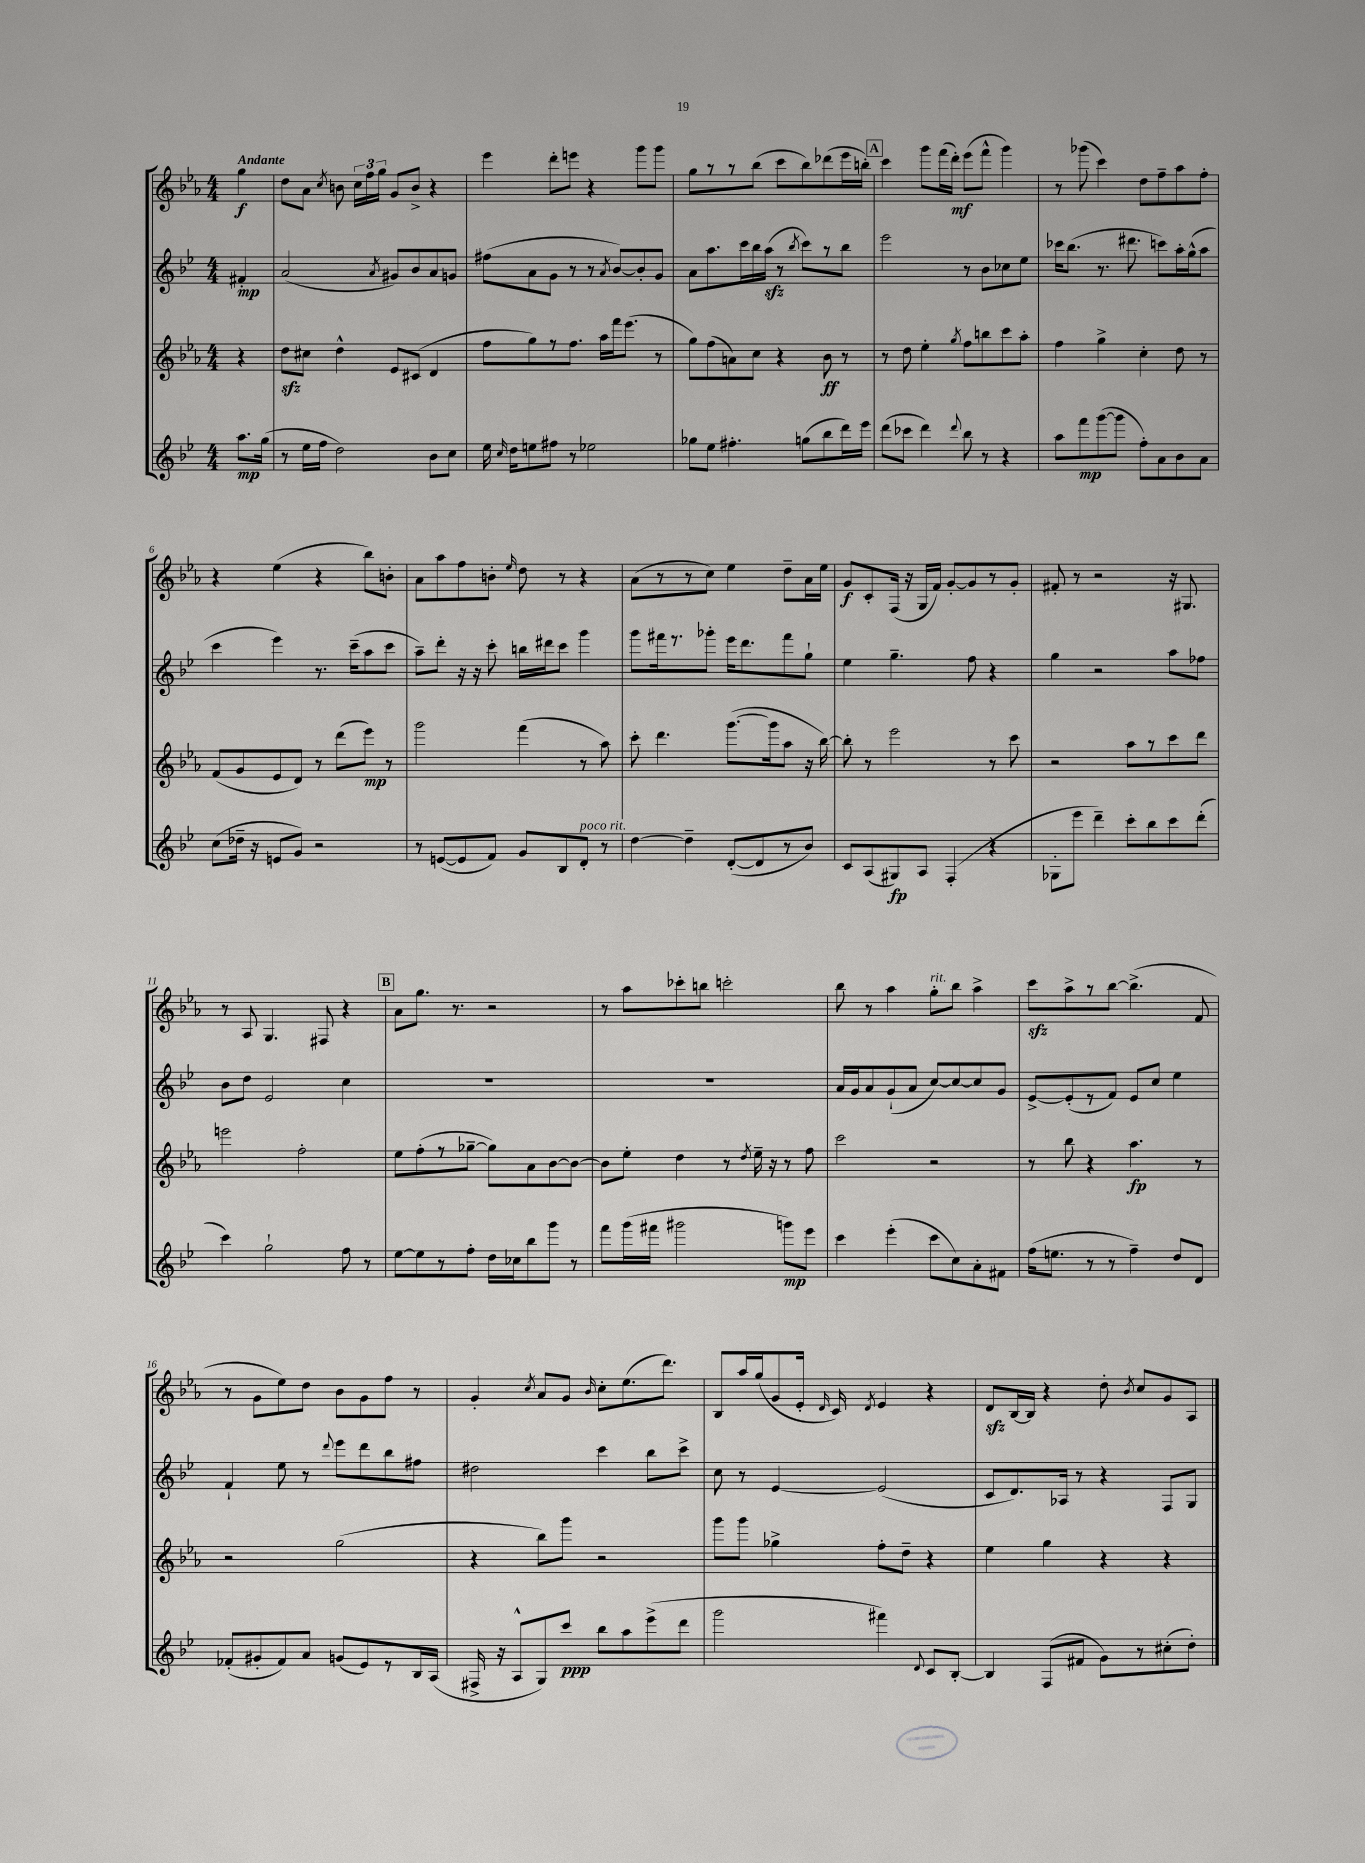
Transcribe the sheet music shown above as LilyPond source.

<<
\new StaffGroup <<
\new Staff = "s0" {
    \clef treble \key ees \major \numericTimeSignature \time 4/4 \partial 4 \tempo "Andante"
    \autoBeamOff g''4\f |
    d''8[ aes'8] \acciaccatura { c''8 } b'8 \tuplet 3/2 { c''16[ f''16 g''16] } g'8[ b'8]-> r4 |
    ees'''4 d'''8[-. e'''8] r4 g'''8[ g'''8] |
    g''8[ r8 r8 bes''8]( c'''8[ bes''8) des'''8( ees'''16 b''16]-.) |
    \mark \markup { \box "A" } c'''4 g'''8[ f'''16( d'''16]-.\mf) ees'''8[( f'''8]-^ g'''4) |
    r8 ges'''8( c'''4) d''8[ f''8-- aes''8 f''8]-. |
    r4 ees''4( r4 bes''8[) b'8]-. |
    aes'8[ aes''8 f''8 b'8]-. \grace { ees''16 } d''8 r8 r4 |
    aes'8[( r8 r8 c''8]) ees''4 d''8[-- aes'16 ees''16] |
    g'8[\f c'8-. f16]( r16 g16[ f'16]) g'8[~-. g'8 r8 g'8]-. |
    fis'8-. r8 r2 r16 gis8. |
    r8 aes8 g4. fis8 r4 |
    \mark \markup { \box "B" } aes'8[ g''8.] r8. r2 |
    r8 aes''8[ ces'''8-. b''8] c'''2-. |
    bes''8 r8 aes''4 g''8[-.^\markup { \italic "rit." } bes''8] aes''4-> |
    c'''8[\sfz aes''8-> r8 bes''8]~ bes''4.->( f'8 |
    r8 g'8[ ees''8) d''8] bes'8[ g'8 f''8] r8 |
    g'4-. \acciaccatura { c''8 } aes'8[ g'8] \grace { bes'16 } c''8[-. ees''8.( d'''8.]) |
    bes8[ aes''16 g''16( g'8 ees'16]-. \grace { d'16 } c'16) \acciaccatura { d'8 } ees'4 r4 |
    d'8[\sfz bes16~ bes16] r4 d''8-. \acciaccatura { bes'8 } c''8[ g'8 aes8] \bar "|." |
}
\new Staff = "s1" {
    \clef treble \key bes \major \numericTimeSignature \time 4/4 \partial 4
    \autoBeamOff fis'4-.\mp |
    a'2( \acciaccatura { a'8 } gis'8[) bes'8 a'8 g'8] |
    fis''8[( a'8 g'8] r8 r8 \acciaccatura { a'8 } bes'8[~) bes'8-. g'8] |
    a'8[ a''8. c'''16 bes''16 a''16]\sfz( r8 \acciaccatura { bes''8 } c'''8[) r8 bes''8] |
    \mark \markup { \box "A" } ees'''2 r8 bes'8[ ces''8 ees''8] |
    ces'''16[ bes''8.]( r8. dis'''8. c'''8[) a''16-. g''16-^( a''8] |
    c'''4 ees'''4) r8. c'''16[--( a''8 c'''8] |
    a''8[--) d'''8]-. r16 r16 c'''8-. b''16[ dis'''16 c'''8] g'''4 |
    g'''8[ fis'''16 r8. ges'''8]-. ees'''16[ d'''8. fis'''8 g''8]-! |
    ees''4 g''4.-- f''8 r4 |
    g''4 r2 a''8[ fes''8] |
    bes'8[ d''8] ees'2 c''4 |
    \mark \markup { \box "B" } R1 |
    R1 |
    a'16[ g'16 a'8 g'8-!( a'8] c''8[~) c''8~ c''8 g'8] |
    ees'8[~-> ees'8-.( r8 f'8]) ees'8[ c''8] ees''4 |
    f'4-! ees''8 r8 \appoggiatura { d'''8 } ees'''8[ d'''8 bes''8 fis''8] |
    dis''2 c'''4 bes''8[ c'''8]-> |
    c''8 r8 ees'4~ ees'2( |
    c'8[ d'8.) aes16] r8 r4 f8[ g8] \bar "|." |
}
\new Staff = "s2" {
    \clef treble \key ees \major \numericTimeSignature \time 4/4 \partial 4
    \autoBeamOff r4 |
    d''8[\sfz cis''8] d''4-^ ees'8[ cis'8]( d'4 |
    f''8[ g''8) r8 f''8.] aes''16[ f'''16 ees'''8.]( r8 |
    g''8[) f''8( a'8) c''8] r4 bes'8\ff r8 |
    \mark \markup { \box "A" } r8 d''8 ees''4-. \acciaccatura { g''8 } f''8[ b''8 c'''8 aes''8]-. |
    f''4 g''4-> c''4-. d''8 r8 |
    f'8[( g'8 ees'8 d'8]) r8 d'''8[( ees'''8]\mp) r8 |
    g'''2 f'''4( r8 aes''8) |
    c'''8-. d'''4. g'''8.[~( g'''16 aes''8] r16 bes''16~) |
    bes''8-. r8 ees'''2 r8 c'''8 |
    r2 aes''8[ r8 c'''8 d'''8] |
    e'''2 f''2-. |
    \mark \markup { \box "B" } ees''8[ f''8-.( r8 ges''8]~-- ges''8[) aes'8 bes'8~ bes'8]~ |
    bes'8[ ees''8]-. d''4 r8 \acciaccatura { d''8 } ees''16-- r16 r8 f''8 |
    c'''2 r2 |
    r8 bes''8 r4 aes''4.\fp r8 |
    r2 g''2( |
    r4 bes''8[) g'''8] r2 |
    g'''8[ g'''8] ges''4-> f''8[-. d''8]-- r4 |
    ees''4 g''4 r4 r4 \bar "|." |
}
\new Staff = "s3" {
    \clef treble \key bes \major \numericTimeSignature \time 4/4 \partial 4
    \autoBeamOff a''8.[\mp g''16]( |
    r8 ees''16[ f''16] d''2) bes'8[ c''8] |
    ees''16 \grace { c''16 } d''16[ e''8 fis''8] r8 ees''2 |
    ges''8[ ees''8] fis''4.-. g''8[( bes''8 d'''16) ees'''16] |
    \mark \markup { \box "A" } d'''8[( ces'''8] d'''4) \appoggiatura { d'''8 } bes''8 r8 r4 |
    a''8[ f'''8\mp g'''8~( g'''8] f''8[-.) a'8 bes'8 a'8] |
    c''8[( des''16]-- r16 e'8[ g'8]) r2 |
    r8 e'8[~( e'8 f'8]) g'8[ bes8 d'8]-.^\markup { \italic "poco rit." } r8 |
    d''4~ d''4-- d'8[~-.( d'8 r8 bes'8]) |
    c'8[ a8( gis8\fp) a8] f4-.( r4 |
    ges8[-. ees'''8] d'''4--) c'''8[-. bes''8 c'''8 d'''8]-.( |
    c'''4) g''2-! f''8 r8 |
    \mark \markup { \box "B" } ees''8[~ ees''8 r8 f''8]-. d''16[ ces''16 bes''8 g'''8] r8 |
    f'''8[ g'''16( fis'''16] gis'''2 g'''8[\mp) ees'''8] |
    c'''4 ees'''4-.( c'''8[ c''8) a'8-. fis'8] |
    f''16[( e''8.] r8 r8 f''4--) d''8[ d'8] |
    fes'8[-.( gis'8-. fes'8) a'8] g'8[( ees'8) r8 bes16 a16]( |
    fis16-> r16 a8[-^ g8) c'''8]\ppp bes''8[ a''8 ees'''8->( d'''8] |
    g'''2 fis'''4) \appoggiatura { d'8 } c'8[ bes8]~-. |
    bes4 f8[( fis'8] g'8[) r8 cis''8-.( d''8]-.) \bar "|." |
}
>>
>>
